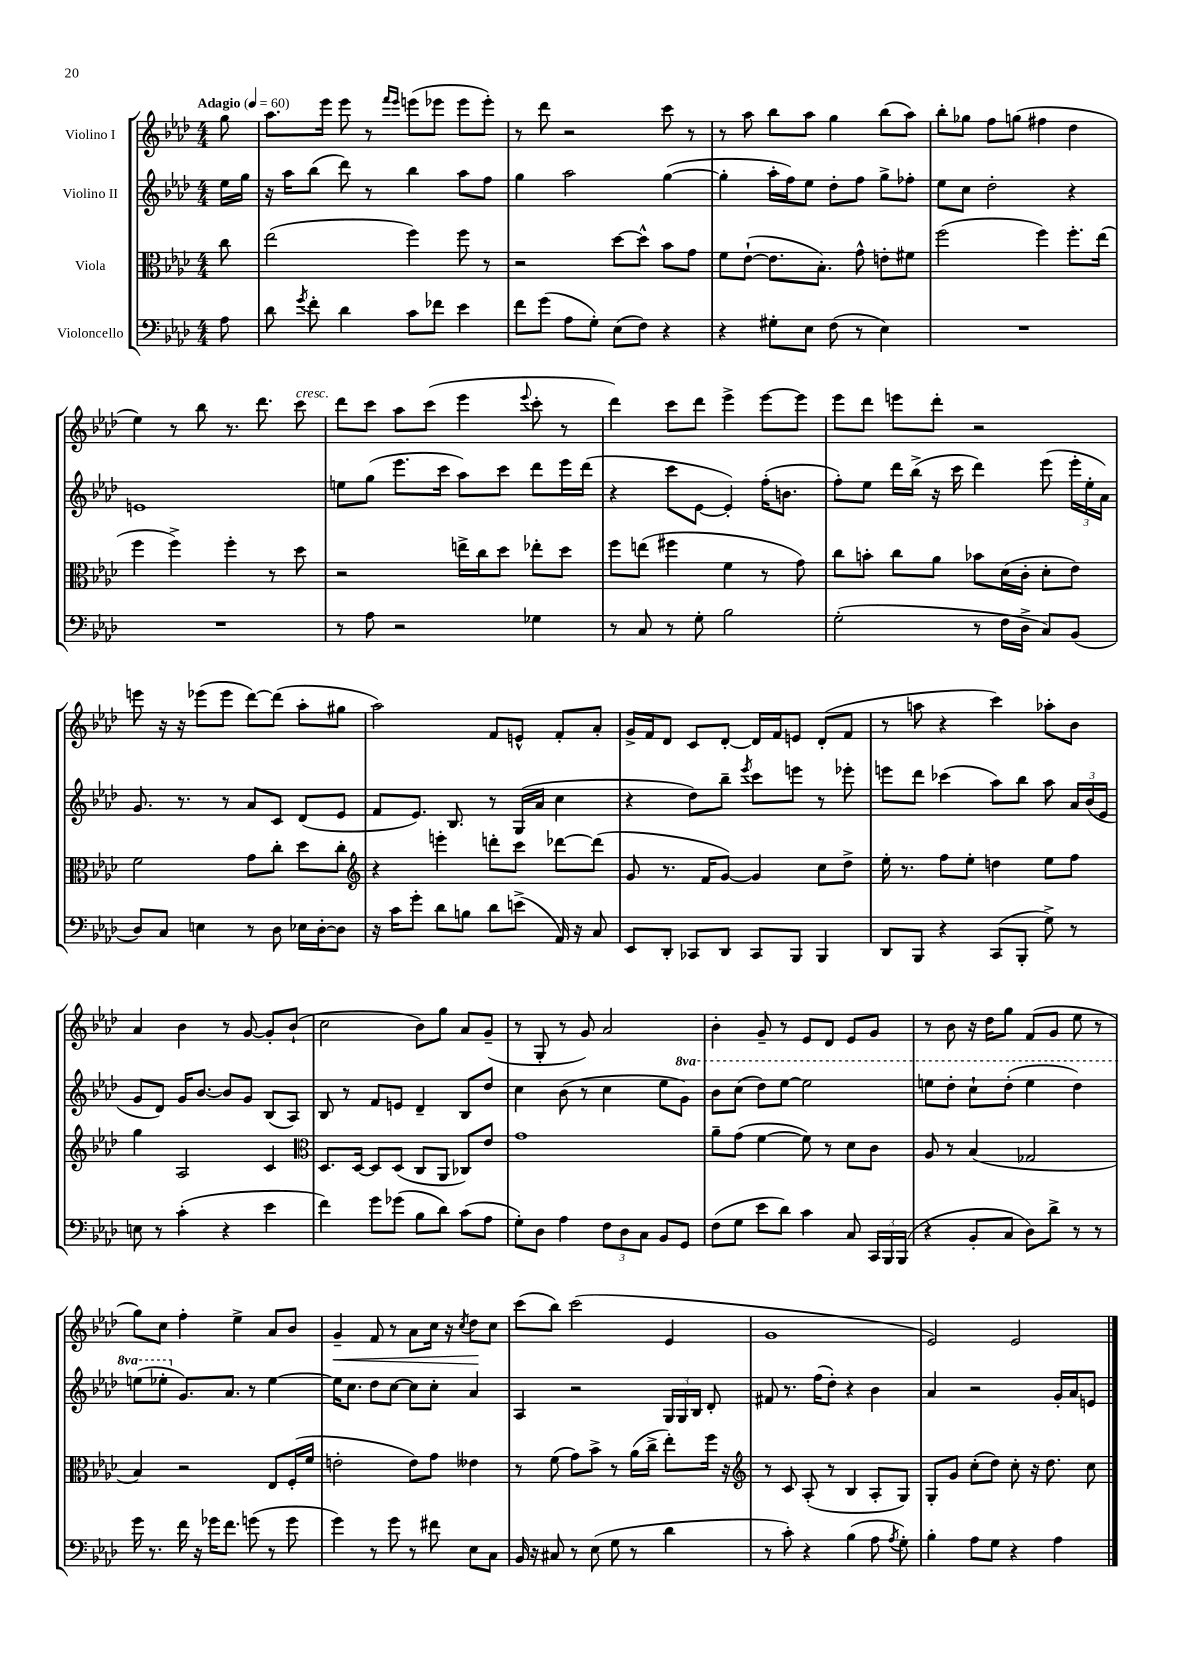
<<
\new StaffGroup <<
\new Staff = "s0" \with { instrumentName = "Violino I" } {
    \clef treble \key aes \major \numericTimeSignature \time 4/4 \partial 8 \tempo "Adagio" 4 = 60
    \autoBeamOff g''8 |
    aes''8.[ ees'''16] ees'''8 r8 \grace { f'''16[ ees'''16] } e'''8[( ees'''8] ees'''8[ ees'''8]-.) |
    r8 des'''8 r2 c'''8 r8 |
    r8 aes''8 bes''8[ aes''8] g''4 bes''8[( aes''8]) |
    bes''8[-. ges''8] f''8[ g''8]( fis''4 des''4 |
    ees''4) r8 bes''8 r8. des'''8. c'''8^\markup { \italic "cresc." } |
    des'''8[ c'''8] aes''8[ c'''8]( ees'''4 \appoggiatura { ees'''8 } c'''8-. r8 |
    des'''4) c'''8[ des'''8] ees'''4-> ees'''8[~ ees'''8] |
    ees'''8[ des'''8] e'''8[ des'''8]-. r2 |
    e'''8 r16 r16 ees'''8[( ees'''8] des'''8[~) des'''8]( aes''8[-. gis''8] |
    aes''2) f'8[ e'8]-^ f'8[-. aes'8]-. |
    g'16[-> f'16 des'8] c'8[ des'8]~-. des'16[ f'16 e'8] des'8[-.( f'8] |
    r8 a''8 r4 c'''4) aes''8[-. bes'8] |
    aes'4 bes'4 r8 g'8~ g'8[-. bes'8]-!( |
    c''2 bes'8[) g''8] aes'8[ g'8]--( |
    r8 g8-. r8 g'8) aes'2 |
    bes'4-. g'8-- r8 ees'8[ des'8] ees'8[ g'8] |
    r8 bes'8 r16 des''16[ g''8] f'8[( g'8] ees''8 r8 |
    g''8[) c''8] f''4-. ees''4-> aes'8[ bes'8] |
    g'4--\< f'8 r8 aes'8[ c''16] r16 \acciaccatura { c''8 } des''8[\! c''8] |
    c'''8[( bes''8]) c'''2( ees'4 |
    g'1 |
    ees'2) ees'2 \bar "|." |
}
\new Staff = "s1" \with { instrumentName = "Violino II" } {
    \clef treble \key aes \major \numericTimeSignature \time 4/4 \set Staff.ottavationMarkups = #ottavation-simple-ordinals \partial 8
    \autoBeamOff ees''16[ g''16] |
    r16 aes''16[ bes''8]( des'''8) r8 bes''4 aes''8[ f''8] |
    g''4 aes''2 g''4~( |
    g''4-. aes''16[-. f''16) ees''8] des''8[-. f''8] g''8[-> fes''8]-. |
    ees''8[ c''8] des''2-. r4 |
    e'1 |
    e''8[ g''8]( ees'''8.[ c'''16] aes''8[) c'''8] des'''8[ ees'''16 des'''16]( |
    r4 c'''8[ ees'8]~ ees'4-.) f''16[-.( b'8.] |
    f''8[-.) ees''8] des'''16[ bes''16]->( r16 c'''16 des'''4) ees'''8( \tuplet 3/2 { ees'''16[-. ees''16-. aes'16]) } |
    g'8. r8. r8 aes'8[ c'8] des'8[( ees'8] |
    f'8[ ees'8.]) bes8. r8 g16[( aes'16] c''4 |
    r4 des''8[) bes''8]-- \acciaccatura { ees'''8 } c'''8[ e'''8] r8 ees'''8-. |
    e'''8[ des'''8] ces'''4( aes''8[) bes''8] aes''8 \tuplet 3/2 { aes'16[ bes'16( ees'16] } |
    g'8[ des'8]) g'16[ bes'8.]~ bes'8[ g'8] bes8[( aes8]) |
    bes8 r8 f'8[ e'8] des'4-- bes8[ des''8] |
    c''4 bes'8( r8 c''4 ees''8[ \ottava #1 g''8]) |
    bes''8[ c'''8]( des'''8[) ees'''8]~ ees'''2 |
    e'''8[ des'''8]-. c'''8[-! des'''8]-.( e'''4 des'''4) |
    e'''8[( ees'''8]-. \ottava #0 g'8.[) aes'8.] r8 ees''4~ |
    ees''16[ c''8.] des''8[ c''8]~ c''8[ c''8]-. aes'4 |
    aes4 r2 \tuplet 3/2 { g16[ g16 bes16] } des'8-. |
    fis'8 r8. f''16[( des''8]-.) r4 bes'4 |
    aes'4 r2 g'16[-. aes'16 e'8] \bar "|." |
}
\new Staff = "s2" \with { instrumentName = "Viola" } {
    \clef alto \key aes \major \numericTimeSignature \time 4/4 \partial 8
    \autoBeamOff c''8 |
    ees''2( f''4) f''8 r8 |
    r2 des''8[~ des''8]-^ bes'8[ g'8] |
    f'8[ ees'8]~-!( ees'8.[ bes8.]-.) g'8-^ e'8[-. fis'8] |
    f''2( f''4) f''8.[-. ees''16]( |
    f''4 f''4->) f''4-. r8 des''8 |
    r2 e''16[-> c''16 des''8] ees''8[-. des''8] |
    f''8[ e''8]( fis''4 f'4 r8 g'8) |
    c''8[ b'8]-. c''8[ aes'8] bes'8[ des'16( c'16]-. des'8[-. ees'8]) |
    f'2 g'8[ c''8]-. des''8[ c''8]-. |
    \clef treble r4 e'''4-. d'''8[-. c'''8] des'''8[~ des'''8]( |
    g'8 r8. f'16[ g'8]~) g'4 c''8[ des''8]-> |
    ees''16-. r8. f''8[ ees''8]-. d''4 ees''8[ f''8] |
    g''4 aes2 c'4 |
    \clef alto des8.[ des16]~ des8[ des8]( c8[ aes,8] ces8[) ees'8] |
    g'1 |
    aes'8[-- g'8]( f'4~ f'8) r8 des'8[ c'8] |
    aes8 r8 bes4( ges2 |
    bes4) r2 ees8[ f16-.( f'16] |
    e'2-. e'8[) g'8] eeses'4 |
    r8 f'8( g'8[) bes'8]-> r8 aes'16[( c''16]-> ees''8[-.) f''16] r16 |
    \clef treble r8 c'8 aes8-.( r8 bes4 aes8[-. g8]) |
    g8[-. g'8] c''8[-.( des''8]) c''8-. r16 des''8. c''8 \bar "|." |
}
\new Staff = "s3" \with { instrumentName = "Violoncello" } {
    \clef bass \key aes \major \numericTimeSignature \time 4/4 \partial 8
    \autoBeamOff aes8 |
    des'8 \acciaccatura { g'8 } f'8-. des'4 c'8[ fes'8] ees'4 |
    f'8[ g'8]( aes8[ g8]-.) ees8[( f8]) r4 |
    r4 gis8[-. ees8] f8( r8 ees4) |
    R1 |
    R1 |
    r8 aes8 r2 ges4 |
    r8 c8 r8 g8-. bes2 |
    g2-.( r8 f16[ des16]-> c8[) bes,8]( |
    des8[) c8] e4 r8 des8 ees16[ des16~-. des8] |
    r16 c'16[ g'8]-. des'8[ b8] des'8[ e'8]->( aes,16) r16 c8 |
    ees,8[ des,8]-. ces,8[ des,8] ces,8[ bes,,8] bes,,4 |
    des,8[ bes,,8] r4 c,8[( bes,,8]-. g8->) r8 |
    e8 r8 c'4-.( r4 ees'4 |
    f'4) g'8[ ges'8]( bes8[ des'8]) c'8[( aes8] |
    g8[-.) des8] aes4 \tuplet 3/2 { f8[ des8 c8] } bes,8[ g,8] |
    f8[( g8] ees'8[ des'8]) c'4 c8 \tuplet 3/2 { c,16[ bes,,16 bes,,16]( } |
    r4 bes,8[-. c8] des8[) des'8]-> r8 r8 |
    g'16 r8. f'16 r16 ges'16[ f'8.] g'8( r8 g'8 |
    g'4) r8 g'8 r8 fis'8 ees8[ c8] |
    bes,16 r16 cis8 r8 ees8( g8 r8 des'4 |
    r8 c'8-.) r4 bes4( aes8 \acciaccatura { aes8 } g8-.) |
    bes4-. aes8[ g8] r4 aes4 \bar "|." |
}
>>
>>
\layout { \context { \Score \remove "Bar_number_engraver" } }
